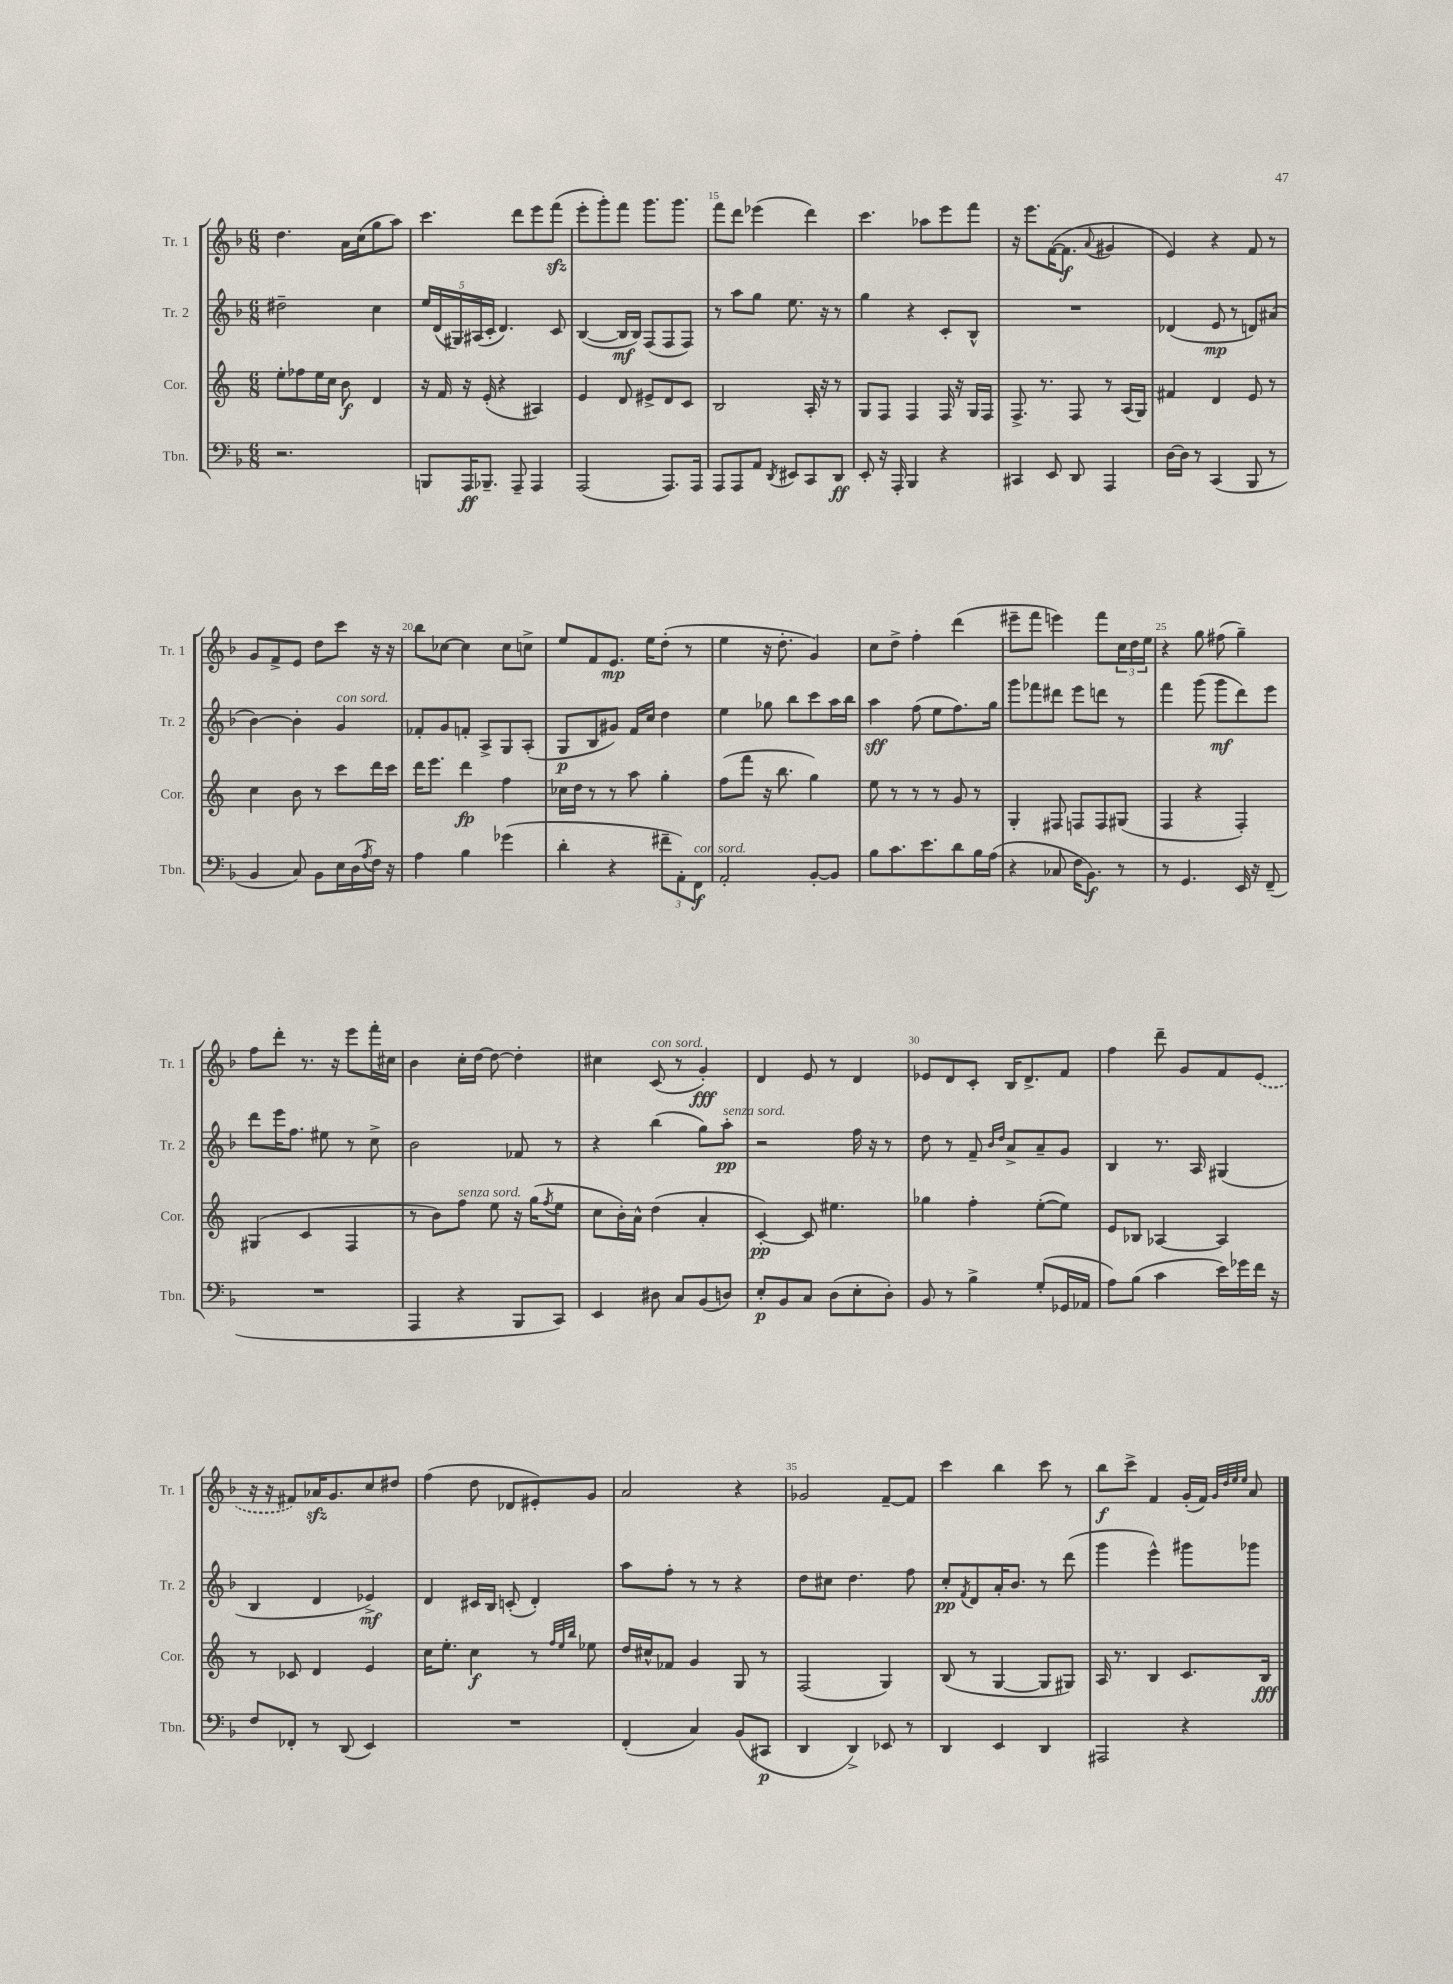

**kern	**kern	**kern	**kern
*staff4	*staff3	*staff2	*staff1
*clefF4	*clefG2	*clefG2	*clefG2
*k[b-]	*k[]	*k[b-]	*k[b-]
*M6/8	*M6/8	*M6/8	*M6/8
2.r	8ee'	2dd#~	4.dd
.	8ff-	.	.
.	16ee	.	.
.	16cc	.	.
.	8b	.	16a
.	.	.	(16cc
.	4d	4cc	8gg
.	.	.	8aa)
=	=	=	=
8BBB	16r	20ee	4.ccc
.	.	(20d	.
.	16f	.	.
.	.	20G#)	.
16AAA	16r	.	.
.	.	(20A#	.
8.BBB-~	(16e'	.	.
.	.	20c'	.
.	4r	4.d)	.
8AAA~	.	.	8ddd
4AAA	4A#)	.	8eee
.	.	8c	(8fff
=	=	=	=
(2AAA	4e	([4B-	8eee'
.	.	.	8ggg')
.	8d	16B-]	8fff
.	.	16B-)	.
.	8e#^	(8F	8.ggg
8.AAA)	8d	8F	.
.	.	.	8.ggg
.	8c	8F)	.
16AAA	.	.	.
=	=	=	=
8AAA	2B	8r	8fff
8AAA	.	8aa	8ddd
8AA	.	8gg	(4eee-
8qDD	.	.	.
8EE#	.	8.ee	.
8CC	16A'	.	4ddd)
.	16r	16r	.
8DD	8r	8r	.
=	=	=	=
8EE'	8G	4gg	4.ccc
16r	8F	.	.
16AAA'	.	.	.
4BBB-	4F	4r	.
.	.	.	8aa-
4r	16F	8c'	8eee
.	16r	.	.
.	16G	8B-^^	8fff
.	16F	.	.
=	=	=	=
4CC#	8.F^	2.r	16r
.	.	.	8.eee
.	8.r	.	.
8EE	.	.	([16f
.	.	.	8.f]
8DD	8F	.	.
.	.	.	8qqa
4AAA	8r	.	4g#
.	(16A	.	.
.	16G)	.	.
=	=	=	=
[16D	4f#	(4d-	4e)
16D]	.	.	.
8r	.	.	.
(4CC	4d	8e	4r
.	.	8r	.
8BBB-	8e	8d)	8f
8r	8r	(8a#	8r
=	=	=	=
4BB-	4cc	[4b-)	8g
.	.	.	8f^
8C)	8b	4b-']	8e
8BB-	8r	.	8dd
16E	8ccc	4g	8ccc
(16D	.	.	.
8qA	.	.	.
16F)	16ddd	.	16r
16r	16ccc	.	16r
=	=	=	=
4A	16ddd	8f-'	8bb-
.	8.eee	.	.
.	.	8g	[8cc-
4B-	4ddd	8f'	4cc-]
.	.	8A^	.
(4g-	4ff	8G	8cc-
.	.	(8A'	8cc^
=	=	=	=
4d'	16cc-	8G	8ee
.	16dd	.	.
.	8r	8B-	8f
4r	8r	8g#)	8.e
.	8aa	16f	.
.	.	16cc	16ee
12f#~	4gg'	4dd	(8dd'
12AA')	.	.	.
.	.	.	8r
12FF	.	.	.
=	=	=	=
2AA'	(8ff	4ee	4ee
.	8fff	.	.
.	16r	8gg-	16r
.	8.bb	.	8.dd'
.	.	8bb-	.
[8BB-'	4gg)	8ccc	4g)
8BB-]	.	16aa	.
.	.	16bb-	.
=	=	=	=
8B-	8ee	4aa	8cc
8.c	8r	.	8dd^
.	8r	(8ff	4ff'
8.e	.	.	.
.	8r	8ee	.
8d	8g	8.ff)	(4ddd
16B-	8r	.	.
(16A	.	16gg	.
=	=	=	=
4r	4G'	8ggg	8eee#~
.	.	8fff-	8fff
8C-	8F#	8ddd#	4eee)
16F	8F	8eee	.
8.BB-)	.	.	.
.	8F	8ddd	8fff
8r	(8G#	8r	24cc
.	.	.	24dd
.	.	.	24ee
=	=	=	=
8r	4F	4fff	4r
4.GG	.	.	.
.	4r	(8ggg	8gg
.	.	8ggg	(8ff#
16EE	4F')	8ddd)	4gg~)
16r	.	.	.
(8FF~	.	8eee	.
=	=	=	=
2.r	(4G#	8ddd	8ff
.	.	16eee	8ddd'
.	.	8.ff	.
.	4c	.	8.r
.	.	8ee#	.
.	.	.	16r
.	4F	8r	8eee
.	.	8cc^	16fff'
.	.	.	16cc#
=	=	=	=
4AAA	8r	2b-	4b-
.	8b)	.	.
4r	8ff	.	16cc'
.	.	.	[16dd
.	8ee	.	8dd_
8BBB-	16r	8f-	4dd']
.	(16gg	.	.
.	8qff	.	.
8CC)	8ee	8r	.
=	=	=	=
4EE	8cc	4r	4cc#
.	16b')	.	.
.	16a^^	.	.
8D#	(4dd	(4bb-	(8c
8C	.	.	8r
(8BB-	4a'	8gg)	4g')
8D)	.	8aa'	.
=	=	=	=
8E'	[4c')	2r	4d
8BB-	.	.	.
8C	8c]	.	8e
(8D	4.ee#	.	8r
8E'	.	16ff	4d
.	.	16r	.
8D')	.	8r	.
=	=	=	=
8BB-	4gg-	8dd	8e-
8r	.	8r	8d
4B-^	4ff'	8f~	8c'
.	.	16qqb-	.
.	.	16qqdd	.
.	.	8a^	16B-
.	.	.	8.d^
(8G'	([8ee'	8a~	.
16GG-	8ee])	8g	8f
16AA-	.	.	.
=	=	=	=
8A)	8e	4B-	4ff
(8B-	8B-	.	.
4c	[4A-	8.r	8ddd~
.	.	.	8g
.	.	16A	.
16e)	4A-]	(4G#	8f
16g-	.	.	.
16f	.	.	(8e
16r	.	.	.
=	=	=	=
8F	8r	4B-	16r
.	.	.	16r
8FF-'	8c-	.	8f#)
8r	4d	4d	16a-
.	.	.	8.g
(8DD	.	.	.
4EE)	4e	4e-^)	8cc
.	.	.	8dd#
=	=	=	=
2.r	16cc	4d	(4ff
.	8.ee'	.	.
.	4cc	16c#	8dd
.	.	16B-	.
.	.	(8c'	8d-
.	8r	4d')	8e#')
.	32qqff	.	.
.	32qqee	.	.
.	32qqbb	.	.
.	8ee-	.	8g
=	=	=	=
(4FF'	16dd	8aa	2a
.	16cc#^^	.	.
.	8f-	8ff'	.
4C)	4g	8r	.
.	.	8r	.
(8BB-	8G	4r	4r
8CC#	8r	.	.
=	=	=	=
4DD	(2F	8dd	2g-
.	.	8cc#	.
4DD^)	.	4.dd	.
8EE-	4G)	.	[8f~
8r	.	8ff	8f]
=	=	=	=
4DD	(8B	8cc'	4ccc
.	.	8qf	.
.	8r	8d	.
4EE	[4G	16a'	4bb-
.	.	8.b-	.
4DD	8G]	8r	8ccc
.	8G#)	(8ddd	8r
=	=	=	=
2AAA#	16A	4ggg	8bb-
.	8.r	.	.
.	.	.	8ccc^
.	4B	4eee^^)	4f
4r	8.c	8ggg#	(16g'
.	.	.	16f)
.	.	.	32qqg
.	.	.	32qqdd
.	.	.	32qqee
.	.	.	32qqee
.	.	8ggg-	8a
.	16B	.	.
==	==	==	==
*-	*-	*-	*-
